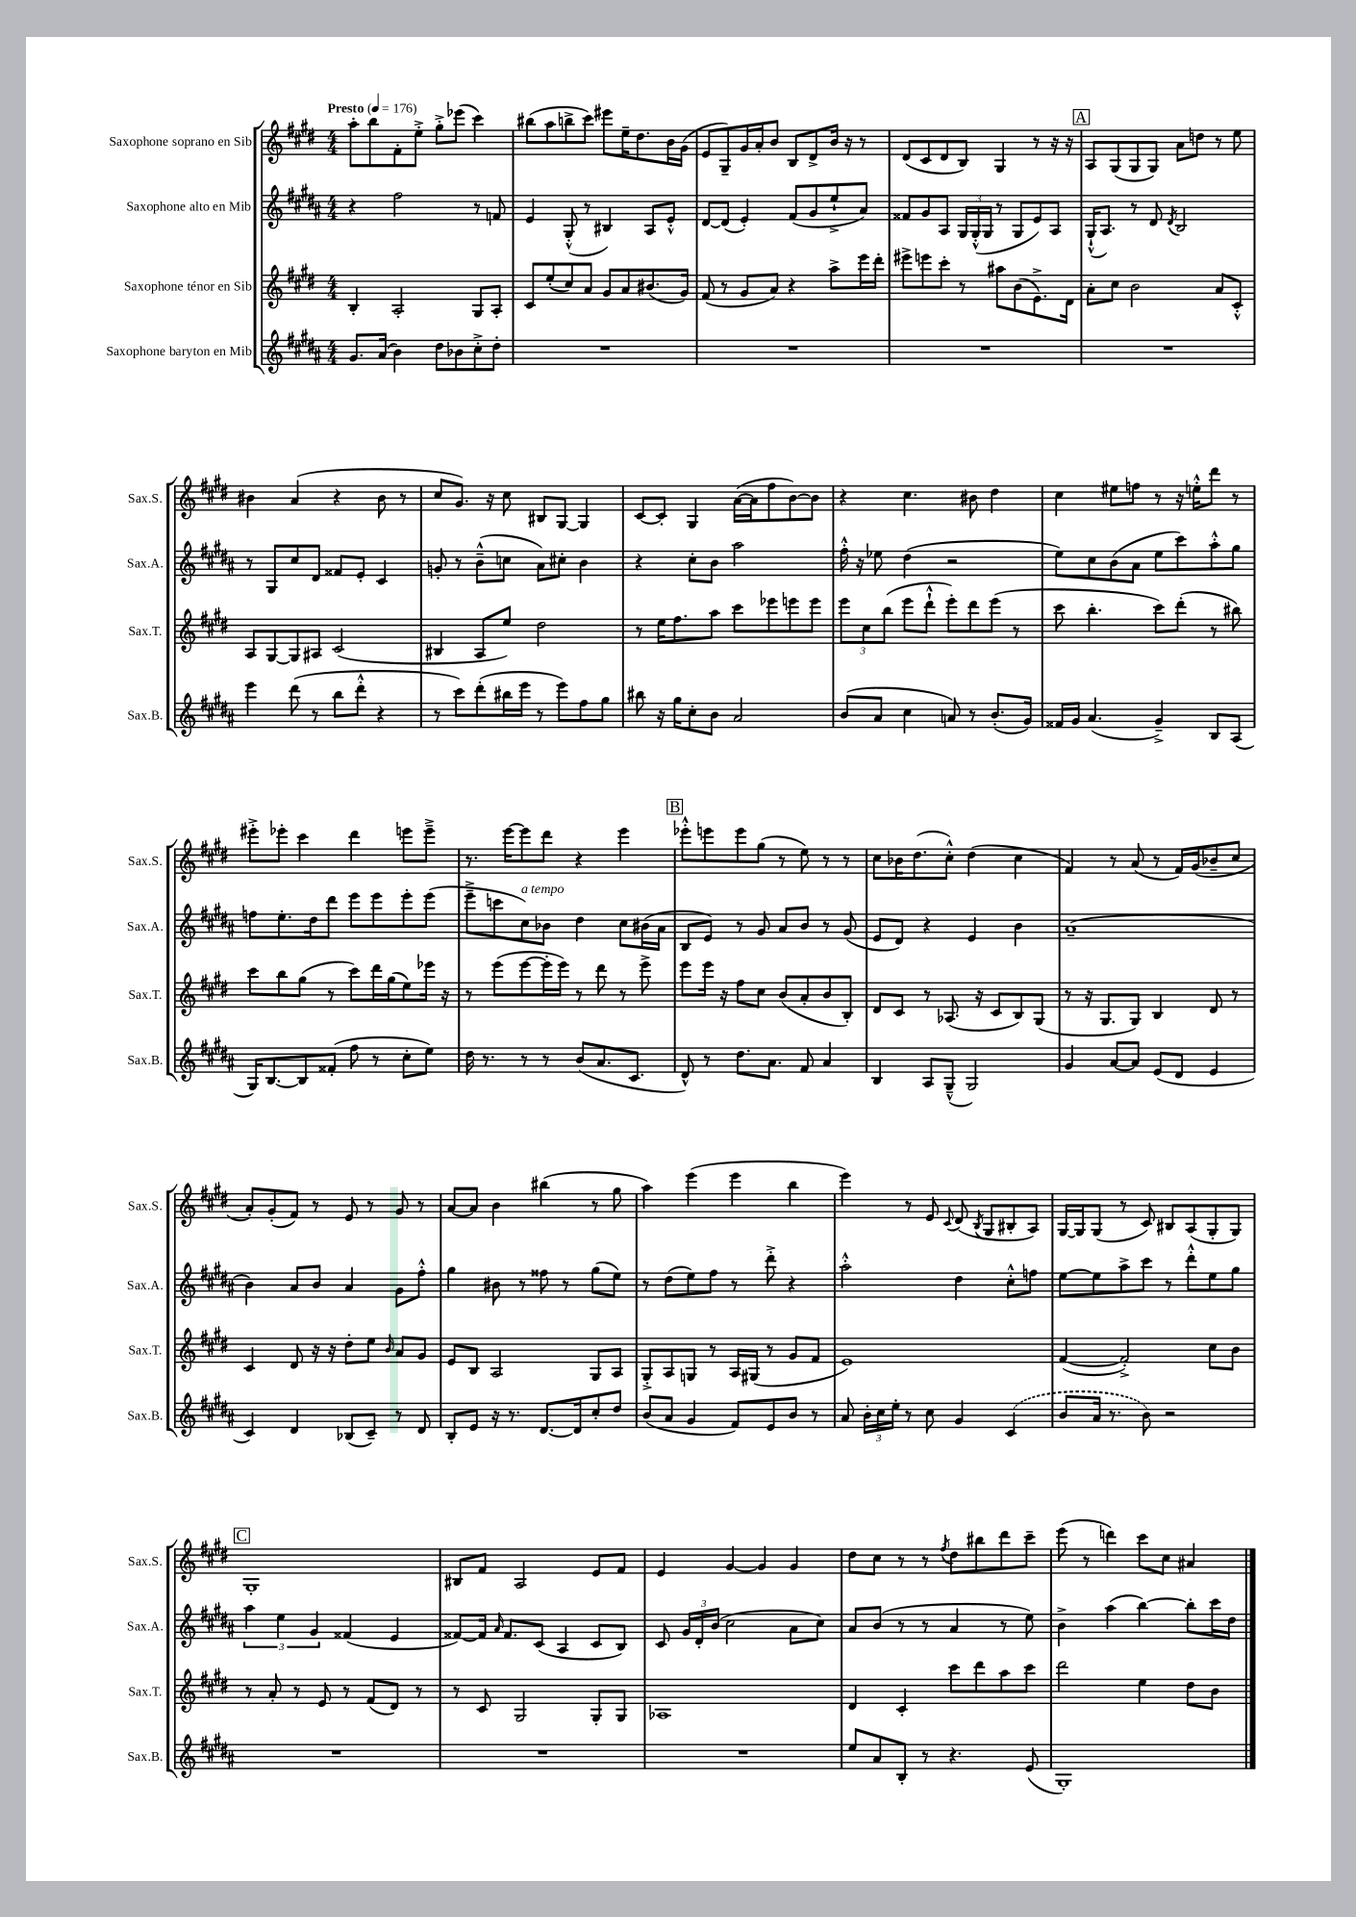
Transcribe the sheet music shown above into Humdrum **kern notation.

**kern	**kern	**kern	**kern
*staff4	*staff3	*staff2	*staff1
*clefG2	*clefG2	*clefG2	*clefG2
*k[f#c#g#d#a#]	*k[f#c#g#d#]	*k[f#c#g#d#a#]	*k[f#c#g#d#]
*M4/4	*M4/4	*M4/4	*M4/4
*MM176	*MM176	*MM176	*MM176
8.g#	4B'	4r	8aa'
.	.	.	8bb
(16a#	.	.	.
4b)	2A'	2ff#	8f#'
.	.	.	8ee'^
8dd#	.	.	8gg#'^
8b-	.	.	(8eee-
8cc#'^	8G#	8r	4ccc#)
8dd#'	8A'	8f	.
=	=	=	=
1r	8c#	4e	(8bb#
.	(8ee'	.	8aa
.	8cc#)	(8G#'^^	8bb^
.	8a	8r	8ccc#)
.	8g#	4B#)	8eee#
.	8a	.	16ee~
.	.	.	8.dd#
.	(8.b#	8A#	.
.	.	8e'^^	16b
.	16g#)	.	(16g#
=	=	=	=
1r	(8f#	[8d#	8e
.	8r	(8d#]	8G#~)
.	8g#	4e')	16g#
.	.	.	16a'
.	8a)	.	8b
.	4r	(8f#	8B
.	.	8g#	8d#^
.	8aa^	8ee`^	16b
.	.	.	16r
.	16eee	8a#)	8r
.	16ddd#'	.	.
=	=	=	=
1r	8eee#^	8f##	(8d#
.	8eee	8g#	8c#
.	8ccc#'	8A#	8d#
.	8r	24G#	8B)
.	.	(24G#'^^	.
.	.	24G#	.
.	8aa#	8r	4G#
.	(8b	8G#	.
.	8.e^)	8e)	8r
.	.	8A#	16r
.	16d#	.	16r
=	=	=	=
1r	8a'	(16G#`^^	8A
.	.	8.A#)	.
.	8cc#	.	(8G#
.	2b	8r	8G#
.	.	8d#	8G#)
.	.	8qd#	.
.	.	2B	8a
.	.	.	8dd
.	8a	.	8r
.	8c#'^^	.	8ee
=	=	=	=
4eee	8A	8r	4b#
.	[8G#	8G#	.
(8ddd#	8G#]	8cc#	(4a
8r	8A#	8d#	.
8bb	(2c#	8f##	4r
8ddd#'^^	.	8e'	.
4r	.	4c#	8b#
.	.	.	8r
=	=	=	=
8r	4B#	8g'	8cc#
8ccc#)	.	8r	8.g#)
(8ddd#'	8A	(8b~^^	.
.	.	.	16r
16bb#	8ee)	8cc	8cc#
16eee	.	.	.
8r	2dd#	8a#)	8B#
8eee)	.	8cc#'	[8G#
8ff#	.	4b	4G#]
8gg#	.	.	.
=	=	=	=
8bb#	8r	4r	[8c#
16r	16ee	.	8c#']
16gg#	8.ff#	.	.
8cc#'	.	8cc#'	4G#
8b	8aa	8b	.
2a#	8ccc#	2aa#	([16a
.	.	.	16a]
.	8eee-	.	8ff#
.	8eee	.	[8b)
.	8eee	.	8b]
=	=	=	=
(8b	12eee	16ff#'^^	4r
.	.	16r	.
.	12cc#	.	.
8a#	.	8ee-	.
.	(12bb	.	.
4cc#	8eee	(4dd#	4.cc#
.	8ddd#`^^	.	.
8a)	8eee')	2r	.
8r	8ddd#	.	8b#
(8.b'	(8eee	.	4dd#
.	8r	.	.
16g#)	.	.	.
=	=	=	=
16f##	8ccc#	8ee)	4cc#
16g#	.	.	.
(4.a#	4.bb'	8cc#	.
.	.	(8b	8ee#
.	.	8a#	8ff
4g#~^)	8ccc#)	8ee	8r
.	(8ddd#'	8ccc#)	16r
.	.	.	16ee'^^
8B	8r	8aa#'^^	8ddd#
(8A#	8bb#)	8gg#	8r
=	=	=	=
16G#)	8ccc#	8ff	8eee#'^
[8.B	.	.	.
.	8bb	8.ee'	8eee-'
8B]	(8gg#	.	4ccc#
.	.	16dd#	.
(8f##'	8r	8ddd#	.
8ff#	8ccc#)	8eee	4ddd#
8r	16ddd#	8eee	.
.	(16gg#	.	.
8cc#'	8ee)	8eee'	8eee
8ee)	16eee-	(8eee	8eee~^
.	16r	.	.
=	=	=	=
16dd#	8r	8eee~^	8.r
8.r	.	.	.
.	(8eee	8ccc	.
.	.	.	[16eee
8r	[8eee	8cc#)	8eee]
8r	16eee']	8b-	8ddd#
.	16eee)	.	.
(8b	8r	4dd#	4r
8.a#	8ddd#	.	.
.	8r	8cc#	4eee
8.c#	.	.	.
.	8eee^	(16b#	.
.	.	16a#	.
=	=	=	=
8d#^^)	8eee	8B	8eee-'^^
8r	16eee	8e)	8eee
.	16r	.	.
8.dd#	8ff#	8r	8eee
.	8cc#	8g#	(8gg#
8.a#	.	.	.
.	(8b	8a#	8r
8f#	8a'	8b	8ee)
4a#	8b	8r	8r
.	8B')	(8g#	8r
=	=	=	=
4B	8d#	8e	8cc#
.	8c#	8d#)	16b-
.	.	.	(8.dd#
8A#	8r	4r	.
(8G#~^^	(8.A-	.	8cc#'^^)
2G#)	.	4e	(4dd#
.	16r	.	.
.	8c#	.	.
.	8B)	4b	4cc#
.	(8G#	.	.
=	=	=	=
4g#	8r	(1a#~	4f#)
.	16r	.	.
.	8.G#	.	.
[8a#	.	.	8r
8a#]	8G#)	.	(8a
(8e	4B	.	8r
8d#	.	.	16f#)
.	.	.	(16g#
4e	8d#	.	8b-~
.	8r	.	8cc#
=	=	=	=
4c#)	4c#	4b)	8a')
.	.	.	(8g#'
4d#	8d#	8a#	8f#)
.	16r	8b	8r
.	16r	.	.
(8B-	8dd#'	4a#	8e
8c#~)	8ee	.	8r
.	16qqb	.	.
8r	8a	8g#	8g#
8d#	8g#	8ff#'^^	8r
=	=	=	=
8B'	8e	4gg#	[8a
8e	8B	.	8a]
16r	2A	8b#	4b
8.r	.	.	.
.	.	8r	.
[8.d#	.	8ff##	(4bb#
.	.	8r	.
16d#]	.	.	.
8cc#'	8G#	(8gg#	8r
8dd#	8A	8ee)	8gg#
=	=	=	=
(8b	8G#'^	8r	4aa)
8a#	8A	(8dd#	.
4g#	8G	8ee)	(4eee
.	8r	8ff#	.
8f#)	16A	8r	4eee
.	(16G#	.	.
8e	8r	8ddd#'^	.
8b	8g#	4r	4bb
8r	8f#	.	.
=	=	=	=
8a#	1e)	2aa#'^^	4eee)
24b'	.	.	.
24cc#	.	.	.
24ee'	.	.	.
8r	.	.	8r
8cc#	.	.	8e
.	.	.	8qqc#
4g#	.	4dd#	(8d#
.	.	.	8qB
.	.	.	8G#
(4c#	.	8cc#'^^	8B#'
.	.	8ff	8A)
=	=	=	=
8b	([4f#	[8ee	[16G#
.	.	.	16G#]
16a#	.	8ee]	(8G#
8.r	.	.	.
.	2f#'^])	8aa#^	8r
8b)	.	8ccc#	8c#)
2r	.	8r	8B#
.	.	8ddd#'^^	(8A
.	8cc#	8ee	8G#'
.	8b	8gg#	8G#)
=	=	=	=
1r	8r	6aa#	1G#'
.	8a'	.	.
.	.	6ee	.
.	8r	.	.
.	.	6g#	.
.	8e	.	.
.	8r	(4f##	.
.	(8f#	.	.
.	8d#)	4e	.
.	8r	.	.
=	=	=	=
1r	8r	[8f##)	8B#
.	8c#	16f##]	8f#
.	.	16qqa#	.
.	.	8.f##	.
.	2G#	.	2A
.	.	(8c#	.
.	.	4A#	.
.	8G#'	8c#	8e
.	8G#	8B)	8f#
=	=	=	=
1r	1A-	8c#	4e
.	.	24g#	.
.	.	24d#'	.
.	.	(24b	.
.	.	2cc#	[4g#
.	.	.	4g#]
.	.	8a#	4g#
.	.	8cc#)	.
=	=	=	=
8ee	4d#	8a#	8dd#
8a#	.	(8b	8cc#
8B'	4c#'	8r	8r
8r	.	8r	8r
.	.	.	8qff#
4.r	8ccc#	4a#	8dd#
.	8ddd#	.	8bb#
.	8aa	8r	8ddd#
(8e	8ccc#	8ee)	8ccc#~
=	=	=	=
1G#')	2ddd#	4b^	(8eee
.	.	.	8r
.	.	(4aa#	4ddd)
.	4ee	[4bb)	8ccc#
.	.	.	8cc#
.	8dd#	8bb']	4a#
.	8b	16ccc#	.
.	.	16dd#	.
==	==	==	==
*-	*-	*-	*-
